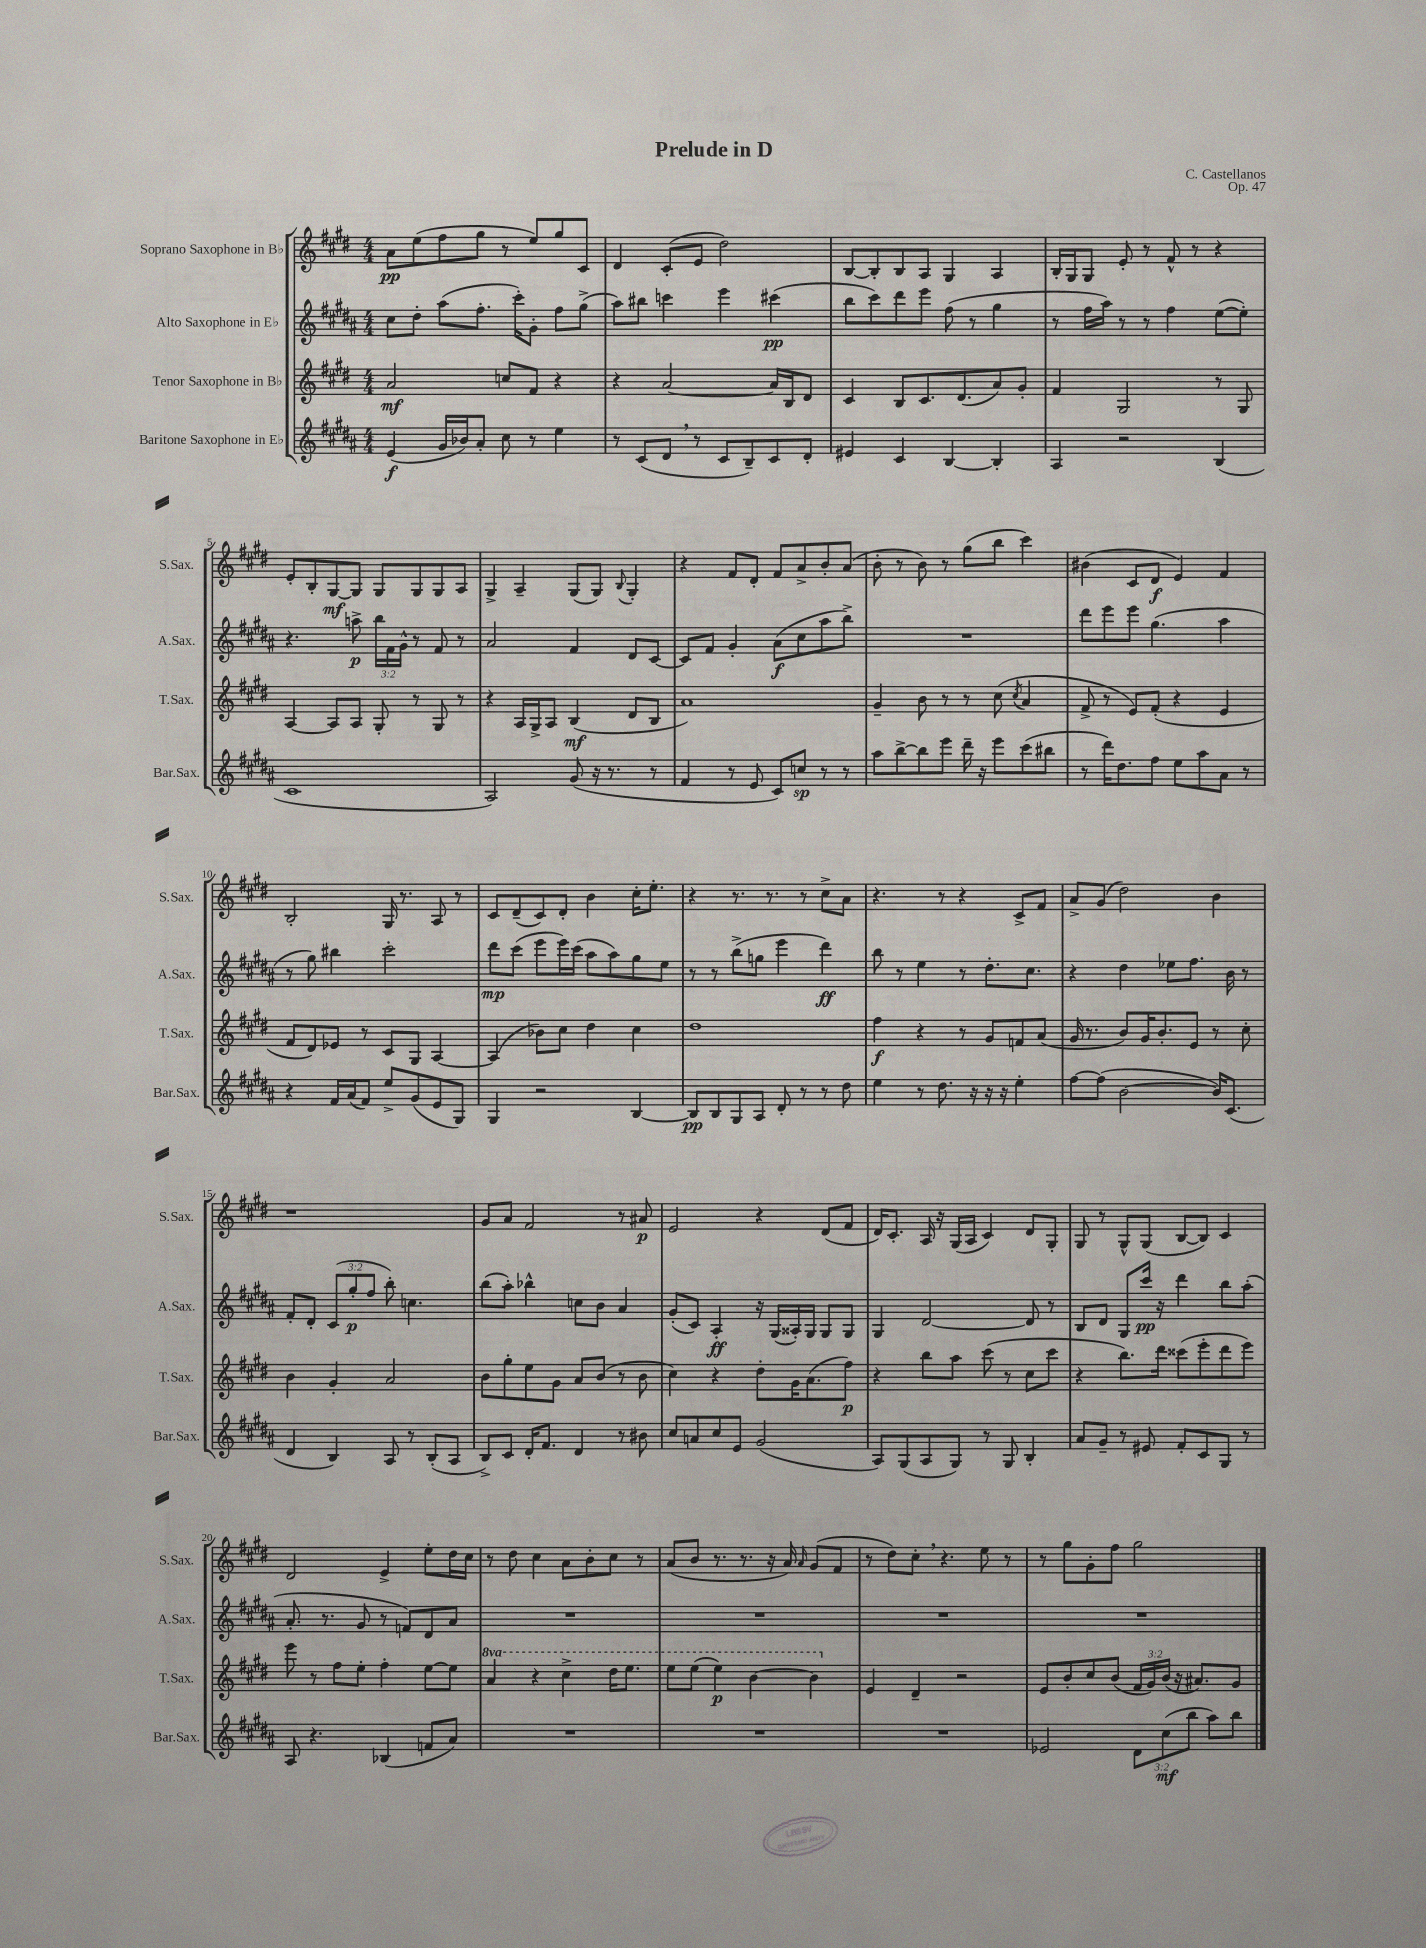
\header { title = "Prelude in D" composer = "C. Castellanos" opus = "Op. 47" }
<<
\new StaffGroup <<
\new Staff = "s0" \with { instrumentName = "Soprano Saxophone in Bb" shortInstrumentName = "S.Sax." } {
    \clef treble \key e \major \numericTimeSignature \time 4/4
    a'8\pp e''8( fis''8 gis''8 r8 e''8) gis''8 cis'8 |
    dis'4 cis'8-.( e'8 dis''2) |
    b8~ b8-. b8 a8 gis4 a4 |
    b16-. gis16 gis8 e'8-. r8 fis'8-^ r8 r4 |
    e'8-. b8-. gis8~\mf gis8 gis8 gis8 gis8 a8 |
    gis4-> a4-- gis8( gis8) \appoggiatura { b8 } gis4-. |
    r4 fis'8 dis'8-. fis'8 a'8-> b'8-. a'8( |
    b'8-. r8 b'8) r8 gis''8( b''8 cis'''4) |
    bis'4( cis'8 dis'8\f e'4) fis'4 |
    b2-. gis16 r8. a8 r8 |
    cis'8 dis'8--( cis'8) dis'8-. b'4 cis''16-. e''8.-. |
    r4 r8. r8. r8 cis''8-> a'8 |
    r4. r8 r4 cis'8-> fis'8 |
    a'8-> gis'8( dis''2) b'4 |
    r1 |
    gis'8 a'8 fis'2 r8 ais'8\p |
    e'2 r4 dis'8( fis'8 |
    dis'16) cis'8.-. a16 r16 gis16( a16 cis'4) dis'8 gis8-. |
    gis8 r8 gis8-^ gis8( b8~ b8) cis'4 |
    dis'2 e'4-> e''8-. dis''16 cis''16 |
    r8 dis''8 cis''4 a'8 b'8-. cis''8 r8 |
    a'8( b'8 r8. r8. r16 a'16) \grace { a'16 } gis'8( fis'8 |
    r8 dis''8) cis''8-. \breathe r4. e''8 r8 |
    r8 gis''8 gis'8-. fis''8 gis''2 \bar "|." |
}
\new Staff = "s1" \with { instrumentName = "Alto Saxophone in Eb" shortInstrumentName = "A.Sax." } {
    \clef treble \key b \major \numericTimeSignature \time 4/4 \override Staff.TupletNumber.text = #tuplet-number::calc-fraction-text
    cis''8 dis''8-. ais''8( fis''8.-. cis'''16-.) gis'8-. fis''8 gis''8->( |
    ais''8) bis''8 c'''4 e'''4 cis'''4\pp( |
    b''8 cis'''8) dis'''8 e'''8 fis''8( r8 gis''4 |
    r8 fis''16 ais''16) r8 r8 fis''4 e''8~( e''8-.) |
    r4. a''8->\p \tuplet 3/2 { b''16 fis'16 gis'16-^ } r8 fis'8 r8 |
    ais'2 fis'4 dis'8 cis'8~ |
    cis'8 fis'8 gis'4-. ais'8\f( cis''8 ais''8 b''8->) |
    R1 |
    dis'''8 e'''8 e'''8 gis''4.( ais''4 |
    r8 gis''8) bis''4 cis'''2-. |
    dis'''8\mp cis'''8( e'''8 e'''16) cis'''16( ais''8 ais''8) gis''8 e''8 |
    r8 r8 b''8->( g''8 e'''4 dis'''4\ff) |
    b''8 r8 e''4 r8 dis''8.-. cis''8. |
    r4 dis''4 ees''8 fis''8. b'16 r8 |
    fis'8-. dis'8-. \tuplet 3/2 { cis'8( gis''8-.\p fis''8 } b''8-.) c''4. |
    b''8( ais''8-.) bes''4-^ c''8 b'8 ais'4 |
    gis'8-.( cis'8) ais4-.\ff r16 gis16( aisis16-.) gis16 gis8 gis8 |
    gis4 dis'2~ dis'8 r8 |
    b8 dis'8 gis8 cis'''16\pp r16 dis'''4 b''8 ais''8-.( |
    ais'8.-. r8. gis'8 r8 f'8) dis'8 ais'8 |
    R1 |
    R1 |
    R1 |
    R1 \bar "|." |
}
\new Staff = "s2" \with { instrumentName = "Tenor Saxophone in Bb" shortInstrumentName = "T.Sax." } {
    \clef treble \key e \major \numericTimeSignature \time 4/4 \override Staff.TupletNumber.text = #tuplet-number::calc-fraction-text \set Staff.ottavationMarkups = #ottavation-simple-ordinals
    a'2\mf c''8 fis'8 r4 |
    r4 a'2~ a'16 b16 dis'8 |
    cis'4 b8 cis'8. dis'8.( a'8) gis'8-. |
    fis'4 gis2 r8 gis8 |
    a4~ a8 a8 gis8-. r8 gis8 r8 |
    r4 a16 gis16-> a8 b4\mf( dis'8 b8 |
    a'1) |
    gis'4-- b'8 r8 r8 cis''8( \acciaccatura { cis''8 } a'4 |
    fis'8-> r8 e'8) fis'8-.( r4 e'4 |
    fis'8 dis'8) ees'8 r8 cis'8 gis8 a4~ |
    a4( bes'8) cis''8 dis''4 cis''4 |
    dis''1 |
    fis''4\f r4 r8 gis'8 f'8 a'8( |
    gis'16 r8. b'8) gis'16 b'8.-. e'8 r8 cis''8-. |
    b'4 gis'4-. a'2 |
    b'8 gis''8-. e''8 gis'8 a'8 b'8( r8 b'8 |
    cis''4) r4 dis''8-. gis'16 a'8.( fis''8\p) |
    r4 b''8 a''8 cis'''8( r8 cis''8 cis'''8 |
    r4 b''8.) dis'''16 cisis'''8( e'''8-. dis'''8 e'''8) |
    e'''8 r8 fis''8 e''8-. fis''4-. e''8~ e''8 |
    \ottava #1 a''4 r4 cis'''4-> dis'''16 e'''8. |
    e'''8 e'''8( e'''4\p) b''4~ b''4 \ottava #0 |
    e'4 dis'4-- r2 |
    e'8 b'8-. cis''8 b'8( \tuplet 3/2 { fis'16 gis'16) b'16( } r16 ais'8.) gis'8 \bar "|." |
}
\new Staff = "s3" \with { instrumentName = "Baritone Saxophone in Eb" shortInstrumentName = "Bar.Sax." } {
    \clef treble \key b \major \numericTimeSignature \time 4/4 \override Staff.TupletNumber.text = #tuplet-number::calc-fraction-text
    e'4\f( gis'16 bes'16) ais'8-. cis''8 r8 e''4 |
    r8 cis'8( dis'8 \breathe r8 cis'8 b8--) cis'8 dis'8-. |
    eis'4 cis'4 b4~ b4-. |
    ais4 r2 b4( |
    cis'1 |
    ais2) gis'8( r16 r8. r8 |
    fis'4 r8 e'8 cis'8) c''8\sp r8 r8 |
    ais''8 b''8~-> b''8 e'''8 dis'''16-- r16 e'''8 cis'''8( bis''8 |
    r8 dis'''16) dis''8. fis''8 e''8 ais''8 ais'8 r8 |
    r4 fis'16 ais'16( fis'8) e''8-> gis'8( e'8 gis8) |
    gis4 r2 b4~ |
    b8\pp b8 gis8 ais8 dis'8-. r8 r8 dis''8 |
    e''4 r8 dis''8. r16 r16 r16 e''4-. |
    fis''8~ fis''8( b'2~ b'16) cis'8.( |
    dis'4 b4) ais8 r8 b8-.( ais8 |
    b8->) cis'8 dis'16-. fis'8. dis'4 r8 bis'8 |
    cis''8 a'8 cis''8 e'8 gis'2( |
    ais8) gis8( ais8 gis8) r8 gis8 b4-. |
    ais'8 gis'8-- r8 eis'8 fis'8-. cis'8 gis8 r8 |
    ais8 r4. bes4( f'8 ais'8) |
    R1 |
    R1 |
    R1 |
    ees'2 \tuplet 3/2 { dis'8 cis''8\mf( b''8 } ais''8) b''8 \bar "|." |
}
>>
>>
